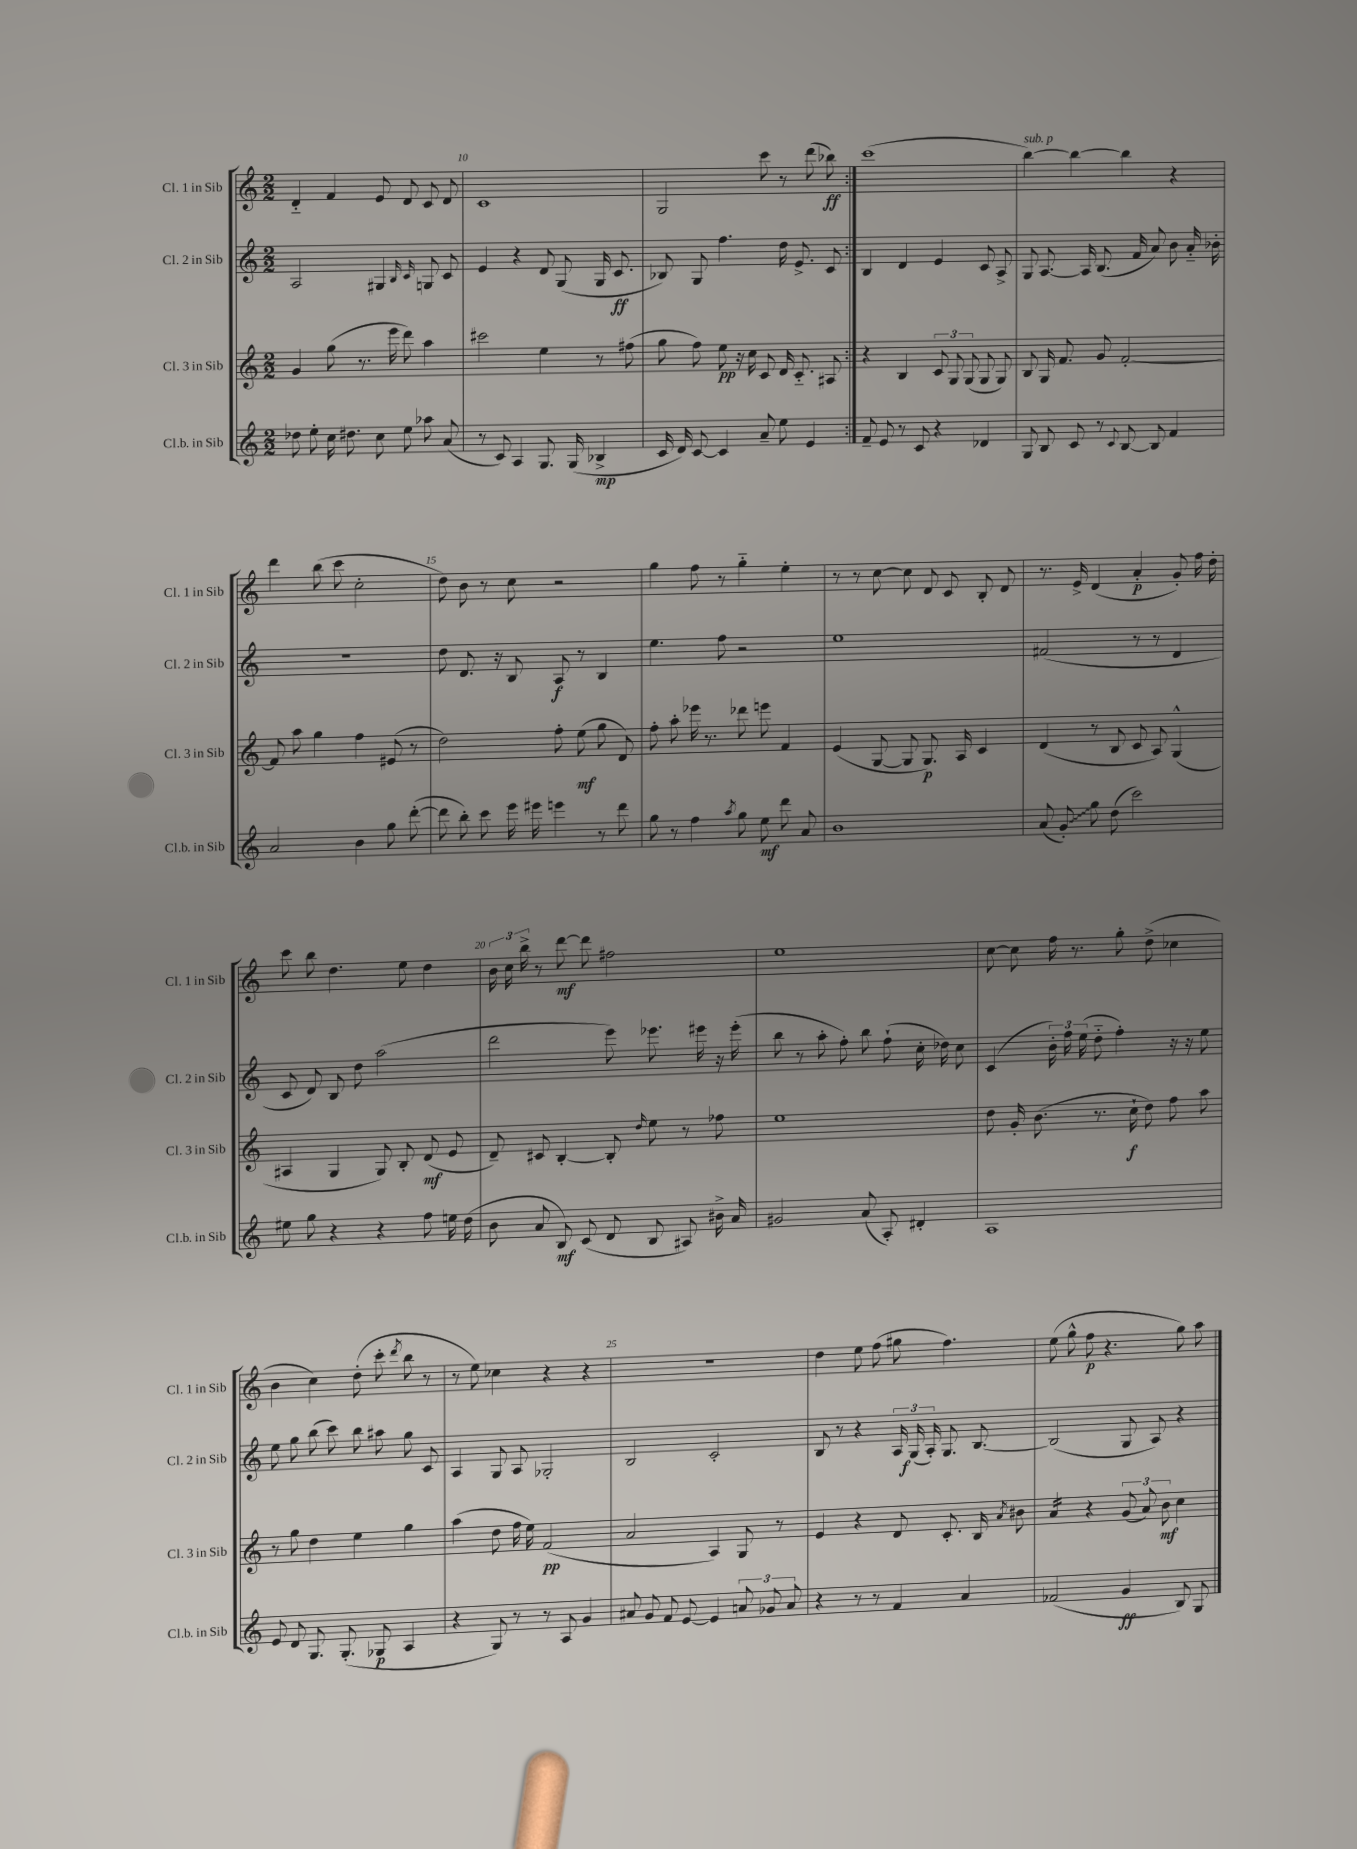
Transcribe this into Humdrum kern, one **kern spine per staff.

**kern	**kern	**kern	**kern
*staff4	*staff3	*staff2	*staff1
*clefG2	*clefG2	*clefG2	*clefG2
*k[]	*k[]	*k[]	*k[]
*M2/2	*M2/2	*M2/2	*M2/2
8dd-	4g	2A	4d'~
8ee'	.	.	.
16cc	(8gg	.	4f
8.dd#	.	.	.
.	8.r	.	.
8cc	.	4G#	8e
.	16eee	.	.
8ee	8ddd)	.	8d
.	.	16qqB	.
.	.	16qqc	.
8aa-	4aa	8G	8c
(8a	.	8c	8d
=	=	=	=
8r	2ccc#	4e	1c
8c)	.	.	.
4A	.	4r	.
8.G	4ee	8d	.
.	.	(8G	.
(16G	.	.	.
4B-^	8r	16G	.
.	.	8.c	.
.	(8ff#	.	.
=	=	=	=
16c	8gg	8B-)	2G
16d)	.	.	.
[8c	8ff)	8G	.
4c]	8ee	4.ff	.
.	16r	.	.
.	16cc	.	.
8a~	8c	.	8ccc
8ee	16d	16dd	8r
.	8.c'~	8.e^	.
4e	.	.	(8ddd
.	8A#	8c	8bb-)
=:|!	=:|!	=:|!	=:|!
8f~	4r	4B	(1ccc
8e	.	.	.
8r	4B	4d	.
8c	.	.	.
4r	12c	4e	.
.	12G	.	.
.	(12G	.	.
4d-	8G	8c	.
.	8G)	8A^	.
=	=	=	=
8G	8B	8G	[4bb)
8B	16G	[8.A	.
.	8.f	.	.
8c	.	.	4bb_
.	.	16A]	.
8r	8g	(8.B	.
8qqc	.	.	.
[8B	[2f'	.	4bb]
.	.	16f	.
8B]	.	8a)	.
4f	.	8b	4r
.	.	16a'~	.
.	.	16b-'	.
=	=	=	=
2a	8f]	1r	4ddd
.	8aa	.	.
.	4gg	.	(8bb
.	.	.	8ccc
4b	4ff	.	2cc'
8gg	(8e#	.	.
([8ddd'	8r	.	.
=	=	=	=
8ddd]	2dd)	8dd	8dd)
8bb')	.	8.d	8b
8ccc	.	.	8r
.	.	16r	.
16eee	.	8B	8cc
16eee#	.	.	.
4eee	8ff'	8A	2r
.	(8ee	8r	.
8r	8gg	4B	.
8ddd	8d)	.	.
=	=	=	=
8gg	8ff'	4.ee	4gg
8r	8aa'	.	.
4ff	16eee-	.	8ff
.	8.r	.	.
.	.	8ff	8r
8qaa	.	.	.
8gg	8ddd-	2r	4gg'~
8ee	8eee	.	.
8ddd	4f	.	4ee'
8a	.	.	.
=	=	=	=
1b	(4e	1ee	8r
.	.	.	8r
.	[8G	.	[8cc
.	8G]	.	8cc]
.	8.G)	.	8d
.	.	.	8c
.	16A	.	.
.	4c	.	8B'
.	.	.	8d
=	=	=	=
(8a	(4d	(2f#	8.r
8g')	.	.	.
.	.	.	16e^
8gg	8r	.	(4d
(8dd	8B	.	.
2ccc)	8c	8r	4a'
.	8A)	8r	.
.	(4G^^	4d	8g')
.	.	.	16ff
.	.	.	16dd'
=	=	=	=
8ee#	4A#	8c	8ccc
8gg	.	8d)	8bb
4r	4G	8B	4.dd
.	.	8dd	.
4r	8G)	(2aa	.
.	8B'	.	8ee
8ff	(8d	.	4dd
16ee	8e	.	.
(16dd	.	.	.
=	=	=	=
8b	8d~)	2ddd	24b
.	.	.	24cc
.	.	.	24bb^
8a	8c#	.	8r
8B)	[4B'	.	[8ddd
(8c	.	.	8ddd]
8d	8B']	8eee)	2ff#
.	16qqdd	.	.
8B	8ee	8.eee-	.
8A#)	8r	.	.
.	.	16eee#	.
16b#^	8ff-	16r	.
16a	.	(16eee#'	.
=	=	=	=
2g#	1ee	8bb	1ee
.	.	8r	.
.	.	8aa'	.
.	.	8ff')	.
(8a	.	8bb	.
8A')	.	(8ff`	.
4d#'	.	16cc'	.
.	.	16dd-)	.
.	.	8cc	.
=	=	=	=
1A	8dd	(4c	[8cc
.	16g'	.	8cc]
.	(8.b	.	.
.	.	24b')	16ff
.	.	24ff	.
.	.	.	8.r
.	.	(24ee	.
.	8.r	8dd'~	.
.	.	4ff')	8gg'
.	16cc`	.	.
.	8dd)	.	(8dd^
.	8ff	16r	4cc-
.	.	16r	.
.	8aa	8ee	.
=	=	=	=
8e	8r	8ee	4b
8d	8gg	8gg	.
8.G	4dd	(8bb	4cc)
.	.	8ccc)	.
(8.G'	.	.	.
.	4ee	8bb	(8dd'
8G-	.	8aa#	8ccc'
.	.	.	8qddd
4A	4gg	8gg	8bb
.	.	8c	8r
=	=	=	=
4r	(4aa	4A	8r
.	.	.	8ee)
8G)	8dd	8G	4cc-
8r	16ff	8A	.
.	16ee)	.	.
8r	(2f	2G-'	4r
8A	.	.	.
4g	.	.	4r
=	=	=	=
8a#	2a	2B	1r
8g	.	.	.
8f	.	.	.
[8e	.	.	.
4e]	4A)	2c'	.
12a	8G	.	.
12g-	.	.	.
.	8r	.	.
12a	.	.	.
=	=	=	=
4r	4e	8B	4dd
.	.	8r	.
8r	4r	4r	8ee
8r	.	.	(8ff
4f	8d	24A	8gg#
.	.	(24G	.
.	.	24A')	.
.	8.c'	8.G	4.ff)
4a	.	.	.
.	16B	[8.B	.
.	8qa	.	.
.	8b#	.	.
=	=	=	=
(2f-	4a	(2B]	(8ee
.	.	.	8gg^^
.	4r	.	8ff
.	.	.	4.r
4g	(12g	8G	.
.	12a)	.	.
.	.	8A)	.
.	12b	.	.
8B)	4cc	4r	8gg)
8G	.	.	8aa
==	==	==	==
*-	*-	*-	*-
